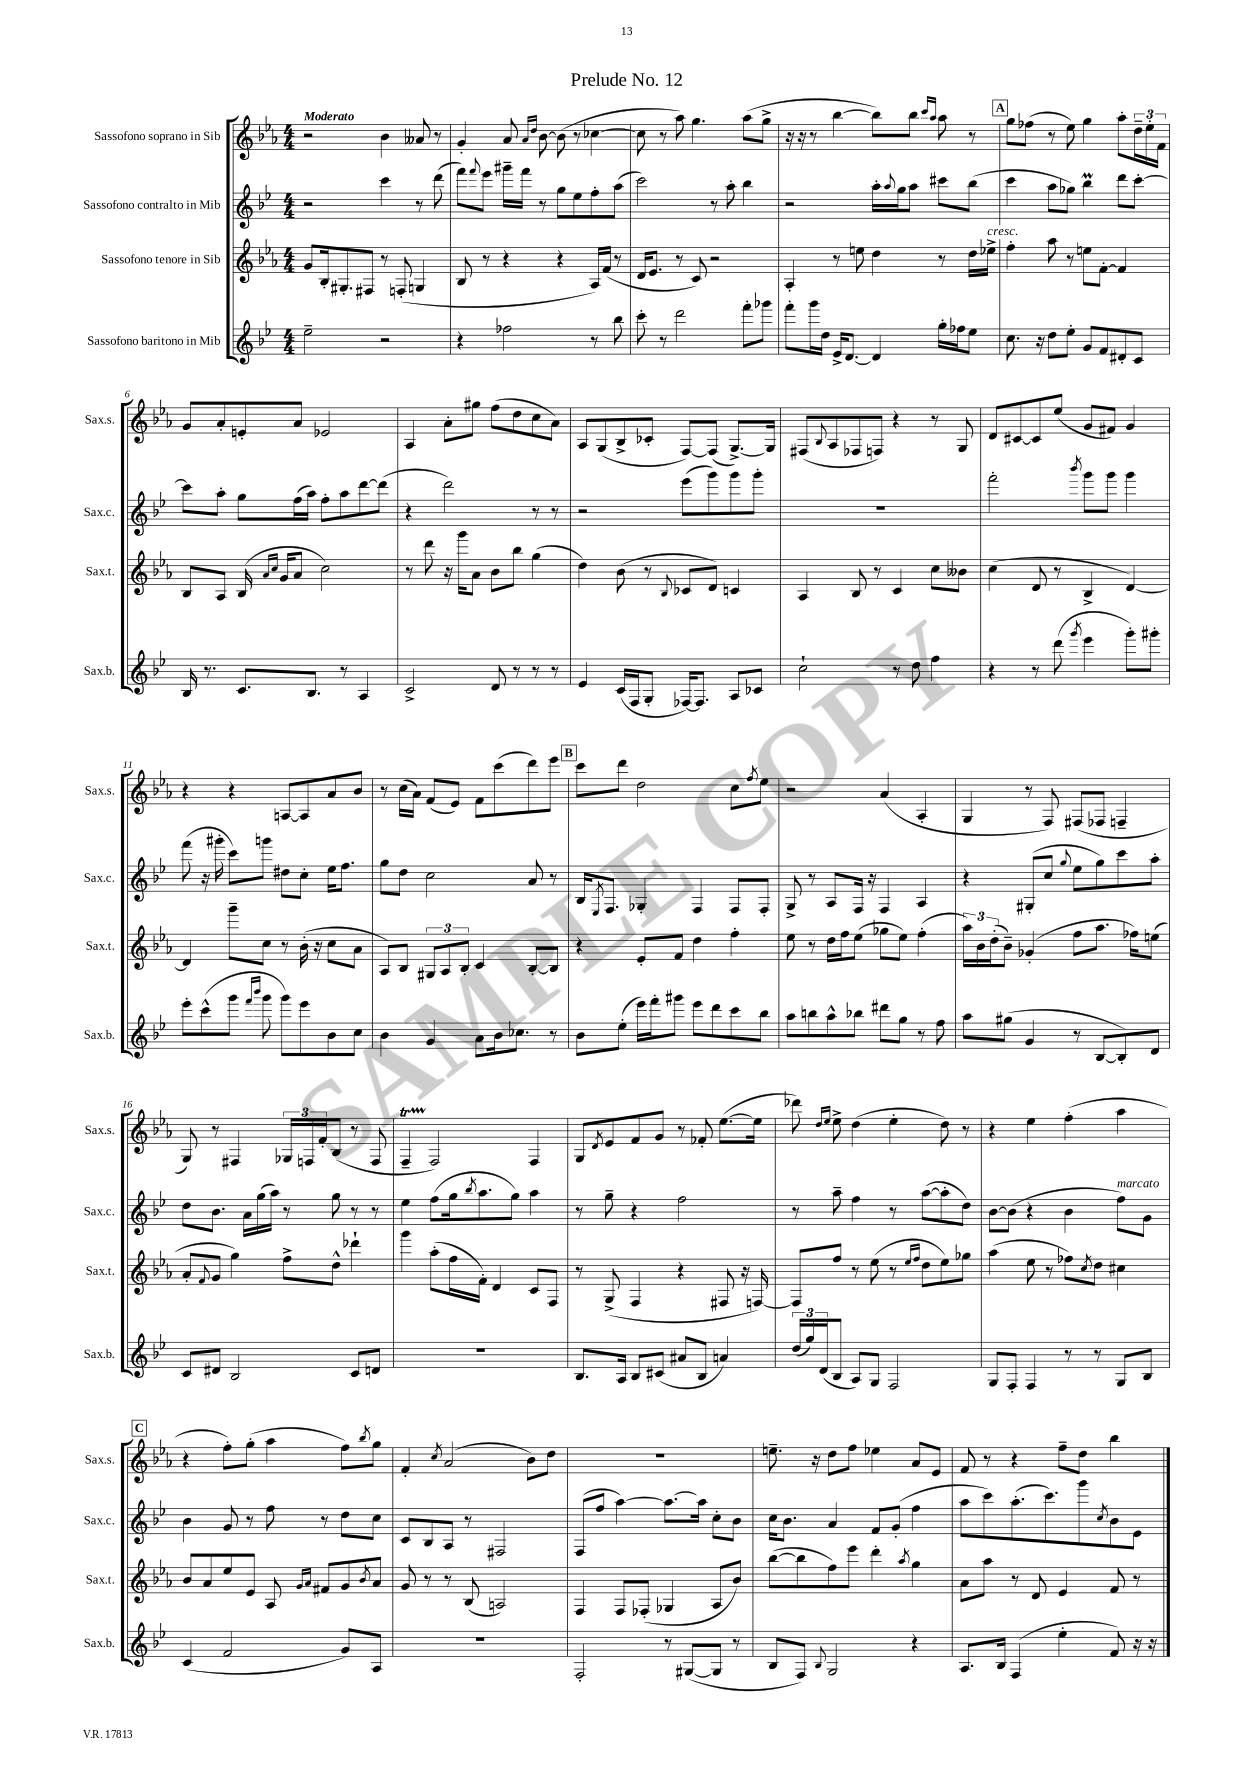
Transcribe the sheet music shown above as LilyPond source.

\header { title = "Prelude No. 12" }
<<
\new StaffGroup <<
\new Staff = "s0" \with { instrumentName = "Sassofono soprano in Sib" shortInstrumentName = "Sax.s." } {
    \clef treble \key ees \major \numericTimeSignature \time 4/4 \tempo "Moderato"
    r2 bes'4 aeses'8 r8 |
    g'4-. aes'8 \grace { aes'16 d''16 } bes'8~ bes'8( r8 ces''4~ |
    ces''8 r8 aes''8) g''4. aes''8( g''8-> |
    r16 r16 r8 bes''4~ bes''8) bes''8 \grace { c'''16 aes''16 } aes''8 r8 |
    \mark \markup { \box "A" } g''8 fes''8( r8 ees''8) g''4 aes''8-. \tuplet 3/2 { d''16-- ees''16-. f'16 } |
    g'8 aes'8-. e'8-. aes'8 ees'2 |
    aes4 aes'8-. gis''8 f''8( d''8 c''8 aes'8) |
    aes8 g8( bes8-> ces'8-. f8~) f8( g8.~->) g16 |
    fis8( \appoggiatura { bes8 } aes8 fes8 f8) r4 r8 g8 |
    d'8 cis'8~ cis'8 ees''8( g'8 fis'8) g'4 |
    r4 r4 a8~ a8 aes'8 bes'8 |
    r8 c''16( aes'16) f'8( ees'8) f'8 c'''8( d'''8) ees'''8 |
    \mark \markup { \box "B" } c'''8 d'''8 d''2 c''8 \acciaccatura { f''8 } ees''8 |
    r2 aes'4( aes4-. |
    g4 r8 f8) fis8( fes8 f4-- |
    g8) r8 fis4 \tuplet 3/2 { ges16 f16 f'16-. } bes8( r8 f8 |
    f4--\startTrillSpan f2\stopTrillSpan) f4 |
    g8 \acciaccatura { d'8 } ees'8 f'8 g'8 r8 fes'8-. ees''8.~( ees''16 |
    des'''8) \grace { d''16 ees''16 } ees''8-> d''4( ees''4-. d''8) r8 |
    r4 ees''4 f''4-.( aes''4 |
    \mark \markup { \box "C" } r4 f''8-.) g''8-.( aes''4 f''8) \acciaccatura { bes''8 } g''8 |
    f'4-. \acciaccatura { c''8 } aes'2( bes'8) d''8 |
    R1 |
    e''8.-- r16 d''8 f''8 ees''4 aes'8 ees'8 |
    f'8 r8 r4 f''8-- d''8 bes''4 \bar "|." |
}
\new Staff = "s1" \with { instrumentName = "Sassofono contralto in Mib" shortInstrumentName = "Sax.c." } {
    \clef treble \key bes \major \numericTimeSignature \time 4/4
    r2 c'''4 r8 d'''8( |
    f'''8) \appoggiatura { f'''8 } ees'''8 gis'''16-- f'''16 r8 g''8 ees''8 f''8-. a''8( |
    c'''2) r8 a''8-. bes''4 |
    r2 a''16-. \appoggiatura { a''8 } g''16 a''8 cis'''8 bes''8( |
    \mark \markup { \box "A" } c'''4 a''8 ges''8) bes''4\prall d'''8 c'''8~-. |
    c'''8 a''8-. g''8 f''16( a''16) f''8-. a''8 d'''8~ d'''8( |
    r4 d'''2) r8 r8 |
    r2 ees'''8( g'''8) g'''8 g'''8-. |
    R1 |
    f'''2-. \acciaccatura { bes'''8 } g'''8 g'''8 g'''4 |
    f'''8( r16 gis'''16-. c'''8) g'''8 dis''8 c''8-. ees''16 f''8. |
    g''8 d''8 c''2 a'8 r8 |
    \mark \markup { \box "B" } bes16 \acciaccatura { ees8 } f8. ges4-. f4 f8 f8-. |
    g8-> r8 a8 f16 r16 f4 a4 |
    r4 gis8-.( c''8 \appoggiatura { g''8 } ees''8 g''8) c'''8 a''8-. |
    d''8 bes'8. a'16 g''16( a''16) r8 g''8 r8 r8 |
    ees''4 f''8( g''16 \acciaccatura { bes''8 } a''8. g''8) a''4 |
    r8 g''8-- r4 f''2 |
    r8 a''8-- f''4 r8 a''8~( a''8-. d''8) |
    bes'8~ bes'8( r4 bes'4 f''8^\markup { \italic "marcato" }) g'8 |
    \mark \markup { \box "C" } bes'4 g'8 r8 f''8 r8 d''8 c''8 |
    c'8 bes8 a8 r8 fis2 |
    f8( f''8 a''4~) a''8.~ a''16 c''8-. bes'8 |
    c''16 bes'8. a'4 f'8 g'8-.( f''4 |
    a''8 c'''8) a''8.-.( c'''8.) g'''8 \acciaccatura { c''8 } bes'8 ees'8 \bar "|." |
}
\new Staff = "s2" \with { instrumentName = "Sassofono tenore in Sib" shortInstrumentName = "Sax.t." } {
    \clef treble \key ees \major \numericTimeSignature \time 4/4
    g'8 bes16-. gis8.-. fis8 r8 f8-.( g4 |
    bes8 r8 r4 r4 aes16) f'16( r8 |
    d'16 ees'8. r8 c'8) r2 |
    aes4-. r8 e''8 d''4 r8 d''16 ees''16->^\markup { \italic "cresc." } |
    \mark \markup { \box "A" } f''4-. aes''8 r8 e''8 f'8~-. f'4 |
    bes8 aes8 bes16( \grace { aes'16 c''16 } g'16 aes'8 c''2) |
    r8 d'''8 r16 g'''16 aes'8 bes'8 bes''8 g''4( |
    d''4) bes'8( r8 \appoggiatura { bes8 } ces'8 d'8) c'4 |
    aes4 bes8 r8 c'4 c''8 beses'8 |
    c''4( d'8 r8 bes4-> d'4~) |
    d'4 g'''8-- c''8 r8 bes'16-.( r16 c''8 aes'8 |
    aes8) bes8 \tuplet 3/2 { gis8 aes8 bes8-. } c'4 bes8~-. bes8 |
    \mark \markup { \box "B" } r4 ees'8-. f'8 d''4 f''4-. |
    ees''8 r8 d''16 f''16 ees''8( ges''8 ees''8) f''4-.( |
    \tuplet 3/2 { aes''16) bes'16 d''16-.( } bes'8--) ges'4-.( f''8 aes''8. fes''16) e''8( |
    aes'8-. \appoggiatura { f'8 } g'8 g''4) f''8-> d''8-^ des'''4-! |
    g'''4 aes''8-.( f''16 f'16-.) d'4 c'8 f8 |
    r8 g8->( f4 r4 fis8 r16 f16~) |
    f8 f''8 r8 ees''8( r8 \grace { ees''16 f''16 } d''8 ees''8) ges''8 |
    aes''4( ees''8 r8 fes''8) \acciaccatura { c''8 } d''8 cis''4 |
    \mark \markup { \box "C" } bes'8 aes'8 ees''8 ees'8 aes8 \grace { g'16 aes'16 } fis'8 g'8 \acciaccatura { bes'8 } aes'8 |
    g'8 r8 r8 bes8( a2) |
    f4 f8 fes8-.( ges4 aes8 bes'8) |
    bes''8~( bes''8 f''8) ees'''8 d'''4-. \acciaccatura { aes''8 } g''4 |
    aes'8 aes''8 r8 d'8 ees'4 f'8 r8 \bar "|." |
}
\new Staff = "s3" \with { instrumentName = "Sassofono baritono in Mib" shortInstrumentName = "Sax.b." } {
    \clef treble \key bes \major \numericTimeSignature \time 4/4
    ees''2-- r2 |
    r4 fes''2 r8 bes''8 |
    c'''8-. r8 d'''2 f'''8-. ges'''8 |
    f'''8-. g'''16 d''16 ees'16-> d'8.~ d'4 g''16-. fes''16 ees''8 |
    \mark \markup { \box "A" } c''8. r16 d''8 ees''8-. g'8 f'8 dis'8-. c'8 |
    bes16 r8. c'8. bes8. r8 a4 |
    c'2-> d'8 r8 r8 r8 |
    ees'4 c'16( f16 g8-. fes16~) fes8. a8 ces'8 |
    c''2-! r8 d''8 f''4 |
    r4 r8 d'''8( \acciaccatura { g'''8 } ees'''4 g'''8-.) gis'''8-. |
    ees'''8-. c'''8-^( g'''8 \grace { f'''16 bes'''16 } g'''8 g'''8) ees'''8 bes'8 c''8 |
    bes'4 g'4 a'8 bes'16 ces''8. r8 |
    \mark \markup { \box "B" } bes'8 ees''8-.( ees'''16) f'''16-. gis'''8 ees'''8 d'''8 c'''8 bes''8 |
    a''8 b''8 a''8-^ bes''8 dis'''8 g''8 r8 f''8 |
    a''8 gis''8( g'4 r8 bes8~ bes8-.) d'8 |
    c'8 dis'8 bes2 c'8 d'8 |
    R1 |
    bes8. a16 bes8 cis'8( ais'8 bes8 a'4) |
    \tuplet 3/2 { d''16( g''16) d'16( } bes8 a8) g8 f2 |
    g8 f8-. f4 r8 r8 g8 bes8 |
    \mark \markup { \box "C" } c'4( f'2 g'8) a8 |
    R1 |
    f2-. r8 gis8~( gis8 r8 |
    bes8 f8) \appoggiatura { bes8 } g2 r4 |
    a8. bes16 f4( ees''4-. f'8) r16 r16 \bar "|." |
}
>>
>>
